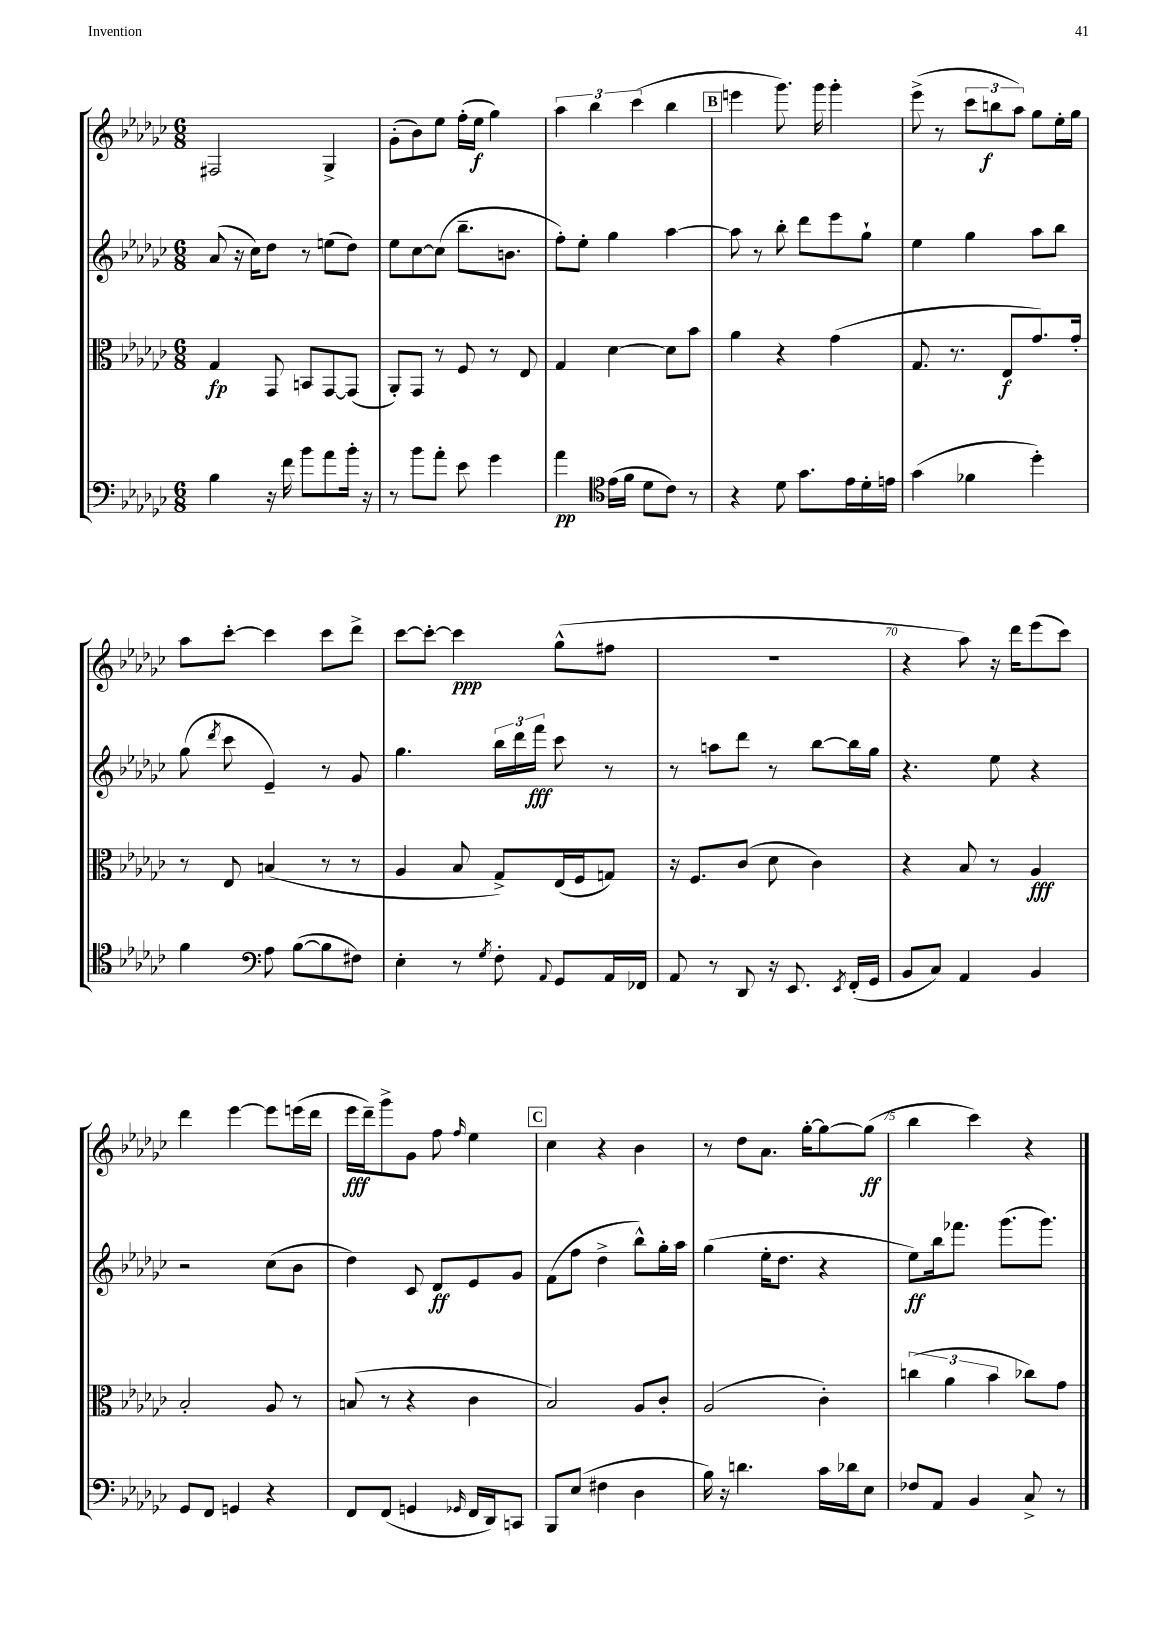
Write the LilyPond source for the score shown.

<<
\new StaffGroup <<
\new Staff = "s0" {
    \clef treble \key ges \major \numericTimeSignature \time 6/8
    \autoBeamOff fis2 ges4-> |
    ges'8[-.( bes'8) ees''8] f''16[-.( ees''16]\f ges''4) |
    \tuplet 3/2 { aes''4 bes''4 ces'''4( } bes''4 |
    \mark \markup { \box "B" } e'''4 ges'''8.) ges'''16 ges'''4-. |
    ees'''8->( r8 \tuplet 3/2 { ces'''8[ b''8\f aes''8]) } ges''8[ ees''16-. ges''16] |
    aes''8[ ces'''8]~-. ces'''4 ces'''8[ des'''8]-> |
    ces'''8[~ ces'''8]~-. ces'''4\ppp ges''8[-^( fis''8] |
    R2. |
    r4 aes''8) r16 des'''16[ ees'''8( ces'''8]) |
    des'''4 ees'''4~ ees'''8[ e'''16( des'''16] |
    ees'''16[\fff des'''16--) ges'''8-> ges'8] f''8 \grace { f''16 } ees''4 |
    \mark \markup { \box "C" } ces''4 r4 bes'4 |
    r8 des''8[ aes'8.] ges''16[~-. ges''8~ ges''8]\ff( |
    bes''4 ces'''4) r4 \bar "|." |
}
\new Staff = "s1" {
    \clef treble \key ges \major \numericTimeSignature \time 6/8
    \autoBeamOff aes'8( r16 ces''16[) des''8] r8 e''8[( des''8]) |
    ees''8[ ces''8~ ces''8]( bes''8.[-- b'8.] |
    f''8[-.) ees''8]-. ges''4 aes''4~ |
    \mark \markup { \box "B" } aes''8 r8 bes''8-. des'''8[ ees'''8 ges''8]-! |
    ees''4 ges''4 aes''8[ bes''8] |
    ges''8( \acciaccatura { des'''8 } ces'''8 ees'4--) r8 ges'8 |
    ges''4. \tuplet 3/2 { bes''16[ des'''16 f'''16]\fff } ces'''8 r8 |
    r8 a''8[ des'''8] r8 bes''8[~ bes''16 ges''16] |
    r4. ees''8 r4 |
    r2 ces''8[( bes'8] |
    des''4) ces'8 des'8[\ff ees'8 ges'8] |
    \mark \markup { \box "C" } f'8[( f''8] des''4-> bes''8[-^) ges''16-. aes''16] |
    ges''4( ees''16[-. des''8.] r4 |
    ees''8[\ff) bes''16 fes'''8.] ges'''8.[( ges'''8.]) \bar "|." |
}
\new Staff = "s2" {
    \clef alto \key ges \major \numericTimeSignature \time 6/8
    \autoBeamOff ges4\fp ges,8 b,8[ ges,8~ ges,8]( |
    aes,8[-.) ges,8] r8 f8 r8 ees8 |
    ges4 des'4~ des'8[ bes'8] |
    \mark \markup { \box "B" } aes'4 r4 ges'4( |
    ges8. r8. ees8[\f ges'8.) ges'16]-. |
    r8 ees8 b4( r8 r8 |
    aes4 bes8 ges8[->) ees16( f16 g8]) |
    r16 f8.[ ces'8]( des'8 ces'4) |
    r4 bes8 r8 aes4\fff |
    bes2-. aes8 r8 |
    b8( r8 r4 ces'4 |
    \mark \markup { \box "C" } bes2) aes8[ ces'8]-. |
    aes2( ces'4-.) |
    \tuplet 3/2 { c''4( aes'4 bes'4 } ces''8[) ges'8] \bar "|." |
}
\new Staff = "s3" {
    \clef bass \key ges \major \numericTimeSignature \time 6/8
    \autoBeamOff bes4 r16 f'16 bes'8[ aes'8 bes'16]-. r16 |
    r8 bes'8[ aes'8]-. ees'8 ges'4 |
    aes'4\pp \clef tenor ees'16[( f'16] des'8[ ces'8]) r8 |
    \mark \markup { \box "B" } r4 des'8 ges'8.[ ees'16 des'16-. e'16] |
    ges'4( fes'4 des''4-.) |
    f'4 \clef bass aes8 bes8[~( bes8 fis8]) |
    ees4-. r8 \acciaccatura { ges8 } f8-. \appoggiatura { aes,8 } ges,8[ aes,16 fes,16] |
    aes,8 r8 des,8 r16 ees,8. \acciaccatura { ees,8 } f,16[-.( ges,16] |
    bes,8[ ces8]) aes,4 bes,4 |
    ges,8[ f,8] g,4 r4 |
    f,8[ f,8]( g,4 \grace { ges,16 } f,16[ des,16) c,8] |
    \mark \markup { \box "C" } bes,,8[ ees8]( fis4 des4 |
    bes16) r16 d'4. ces'16[ des'16 ees8] |
    fes8[ aes,8] bes,4 ces8-> r8 \bar "|." |
}
>>
>>
\layout { \context { \Score currentBarNumber = #62 \override BarNumber.break-visibility = ##(#f #t #t) barNumberVisibility = #(every-nth-bar-number-visible 5) } }
